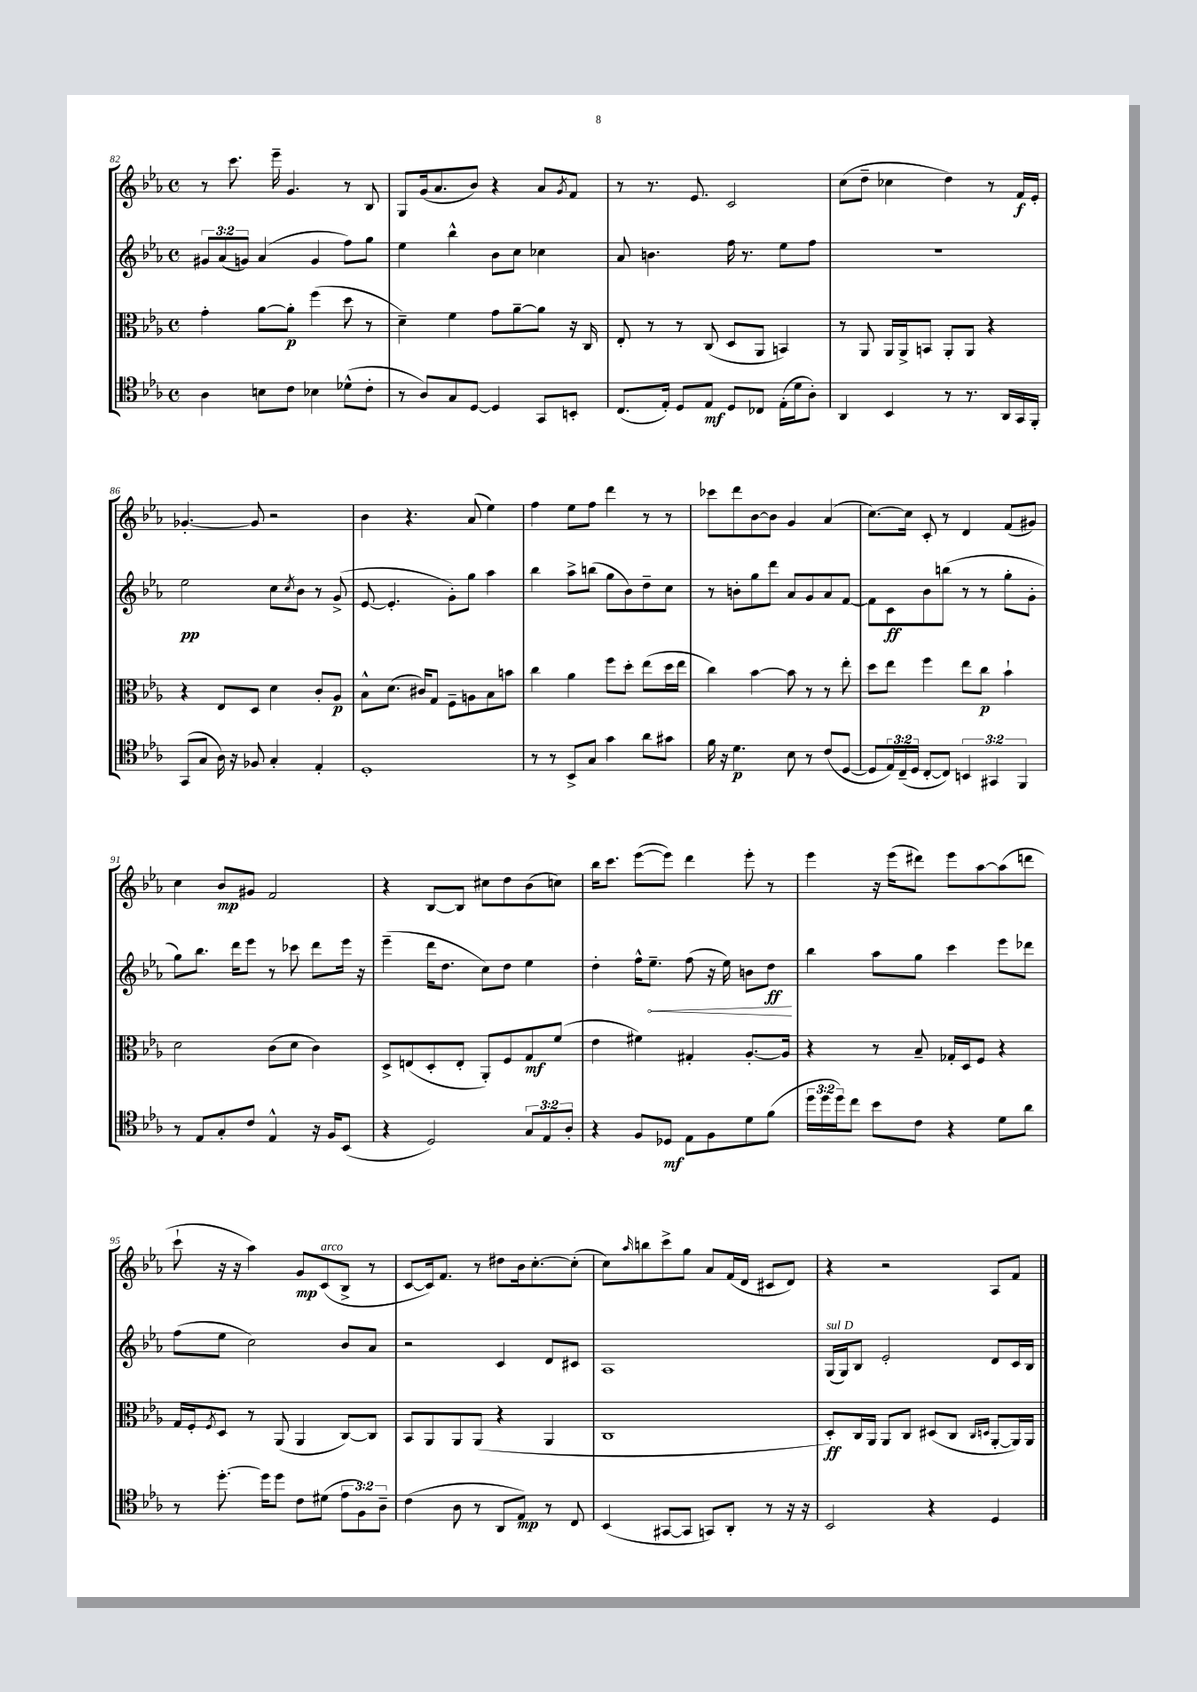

**kern	**kern	**kern	**kern
*staff4	*staff3	*staff2	*staff1
*clefC4	*clefC3	*clefG2	*clefG2
*k[b-e-a-]	*k[b-e-a-]	*k[b-e-a-]	*k[b-e-a-]
*M4/4	*M4/4	*M4/4	*M4/4
*met(c)	*met(c)	*met(c)	*met(c)
4A-	4g'	12g#	8r
.	.	(12a-	.
.	.	.	8.ccc
.	.	12g)	.
8B	[8a-	(4a-	.
.	.	.	16eee-~
8c	8a-']	.	4.g
4B-	(4ff	4g	.
(8d-^^	8dd	8ff)	8r
8c'	8r	8gg	8B-
=	=	=	=
8r	4d~)	4ee-	8G
8A-)	.	.	(16g
.	.	.	8.a-
8G	4f	4bb-^^	.
[8D	.	.	8b-)
4D]	8g	8b-	4r
.	[8a-~	8cc	.
8GG	8a-]	4cc-	8a-
.	.	.	8qg
8BB'	16r	.	8f
.	16C	.	.
=	=	=	=
(8.C	8E-'	8a-	8r
.	8r	4.b	8.r
16E-')	.	.	.
8D	8r	.	.
.	.	.	8.e-
8E-	(8C	.	.
8D	8D	16ff	2c
.	.	8.r	.
8C-	8AA-	.	.
(16E-'	4BB)	8ee-	.
16d	.	.	.
8A-')	.	8ff	.
=	=	=	=
4AA-	8r	1r	(8cc
.	8AA-	.	8dd~
4BB-	16AA-	.	4cc-
.	16AA-^	.	.
.	8BB	.	.
8r	8AA-'	.	4dd)
8.r	8AA-	.	.
.	4r	.	8r
16AA-	.	.	.
16GG	.	.	16f
16FF'	.	.	16e-'
=	=	=	=
(8GG	4r	2ee-	[4.g-'
8G	.	.	.
16A-)	8E-	.	.
16r	.	.	.
8F-	8D	.	8g-]
4G'	4d	8cc	2r
.	.	8qcc	.
.	.	8b-	.
4E-'	8c'	8r	.
.	8A-	(8g^	.
=	=	=	=
1D'	8B-^^	[8e-	4b-
.	(8.d	4.e-']	.
.	.	.	4.r
.	16c#)	.	.
.	8G	.	.
.	8F~	8g')	.
.	8A	8gg	(8a-
.	8B-	4aa-	4ee-)
.	8b	.	.
=	=	=	=
8r	4cc	4bb-	4ff
8r	.	.	.
8BB-^	4a-	8aa-^	8ee-
8G	.	(8bb	8ff
4g	8ff	8gg	4ddd
.	8dd'	8b-)	.
8a-	(8ee-	8dd~	8r
8g#	16dd	8cc	8r
.	16ee-	.	.
=	=	=	=
16f	4cc)	8r	8ccc-
16r	.	.	.
4.d	.	8b'	8ddd
.	[4b-	8gg	[8b-
.	.	8ddd	8b-]
8B-	8b-]	8a-	4g
8r	8r	8g	.
(8c	8r	8a-	(4a-
[8D	8ee-'	[8f	.
=	=	=	=
8D]	8dd	8f]	[8.cc)
24E-)	8ee-	8c	.
(24C~	.	.	.
.	.	.	16cc]
24D	.	.	.
[8C'	4ff	8b-	8c'
8C])	.	(8bb	8r
6BB	8ee-	8r	4d
.	8cc	8r	.
6GG#	.	.	.
.	4b-`	8gg'	(8f
6FF	.	.	.
.	.	8g'	8g#)
=	=	=	=
8r	2d	8gg)	4cc
8E-	.	8.bb-	.
8G'	.	.	8b-
.	.	16ddd	.
8c	.	8eee-	8g#
4E-^^	(8c	8r	2f
.	8d	8ccc-	.
16r	4c)	8ddd	.
16F	.	.	.
(8BB-	.	16eee-	.
.	.	16r	.
=	=	=	=
4r	8D^	(4eee-~	4r
.	(8E	.	.
2D)	8D'	16ddd	[8B-
.	.	8.dd	.
.	8E'	.	8B-]
.	8AA-')	8cc)	8cc#
.	8F	8dd	8dd
12G	8G	4ee-	(8b-
12E-	.	.	.
.	(8f	.	8cc)
12A-'	.	.	.
=	=	=	=
4r	4e-	4dd'	16bb-
.	.	.	8.ccc
8F	4f#)	16ff^^	([8eee-
.	.	8.ee-~	.
8D-	.	.	8eee-])
8E-	4G#'	(8ff	4ddd
8F	.	16r	.
.	.	16ee-)	.
8d	[8.A-'	8b	8eee-'
(8f	.	8dd	8r
.	16A-]	.	.
=	=	=	=
24dd	4r	4bb-	4eee-
24dd	.	.	.
24dd)	.	.	.
8cc	.	.	.
8b-	8r	8aa-	16r
.	.	.	(16eee-
8c	8B-~	8gg	8ddd#)
4r	16G-'	4ccc	8eee-
.	16D	.	.
.	8F	.	[8aa-
8d	4r	8eee-	(8aa-]
8a-	.	8ddd-	8ddd
=	=	=	=
8r	16G	(8ff	8ccc`
.	16F'	.	.
.	8qF	.	.
[8.dd'	8D	8ee-	16r
.	.	.	16r
.	8r	2cc)	4aa-)
16dd]	.	.	.
8dd	(8AA-	.	.
8c	4AA-	.	8g
(8d#	.	.	(8c
12e-	[8C)	8b-	8B-^
12F)	.	.	.
.	8C]	8a-	8r
12A-~	.	.	.
=	=	=	=
(4c	8BB-	2r	[8c
.	8AA-	.	16c])
.	.	.	8.f
8A-	8AA-	.	.
8r	(8AA-	.	8r
8AA-	4r	4c	8dd#
8E-)	.	.	16b-
.	.	.	[8.cc'
8r	4AA-	8d	.
8C	.	8c#	(8cc']
=	=	=	=
(4BB-	1C	1A-	8cc)
.	.	.	16qqaa-
.	.	.	8bb
[8GG#	.	.	8ccc^
8GG#]	.	.	8gg
8GG)	.	.	8a-
8AA-'	.	.	(16f
.	.	.	16d
8r	.	.	8c#
16r	.	.	8d)
16r	.	.	.
=	=	=	=
2BB-	8D')	(16G	4r
.	.	16G)	.
.	16C	8B-	.
.	16AA-	.	.
.	8AA-	2e-'	2r
.	8C	.	.
4r	(8D#	.	.
.	8C	.	.
.	16qqC	.	.
.	16qqD	.	.
4D	[8AA-'	8d	8A-
.	16AA-])	16c	8f
.	16AA-	16B-	.
==	==	==	==
*-	*-	*-	*-
